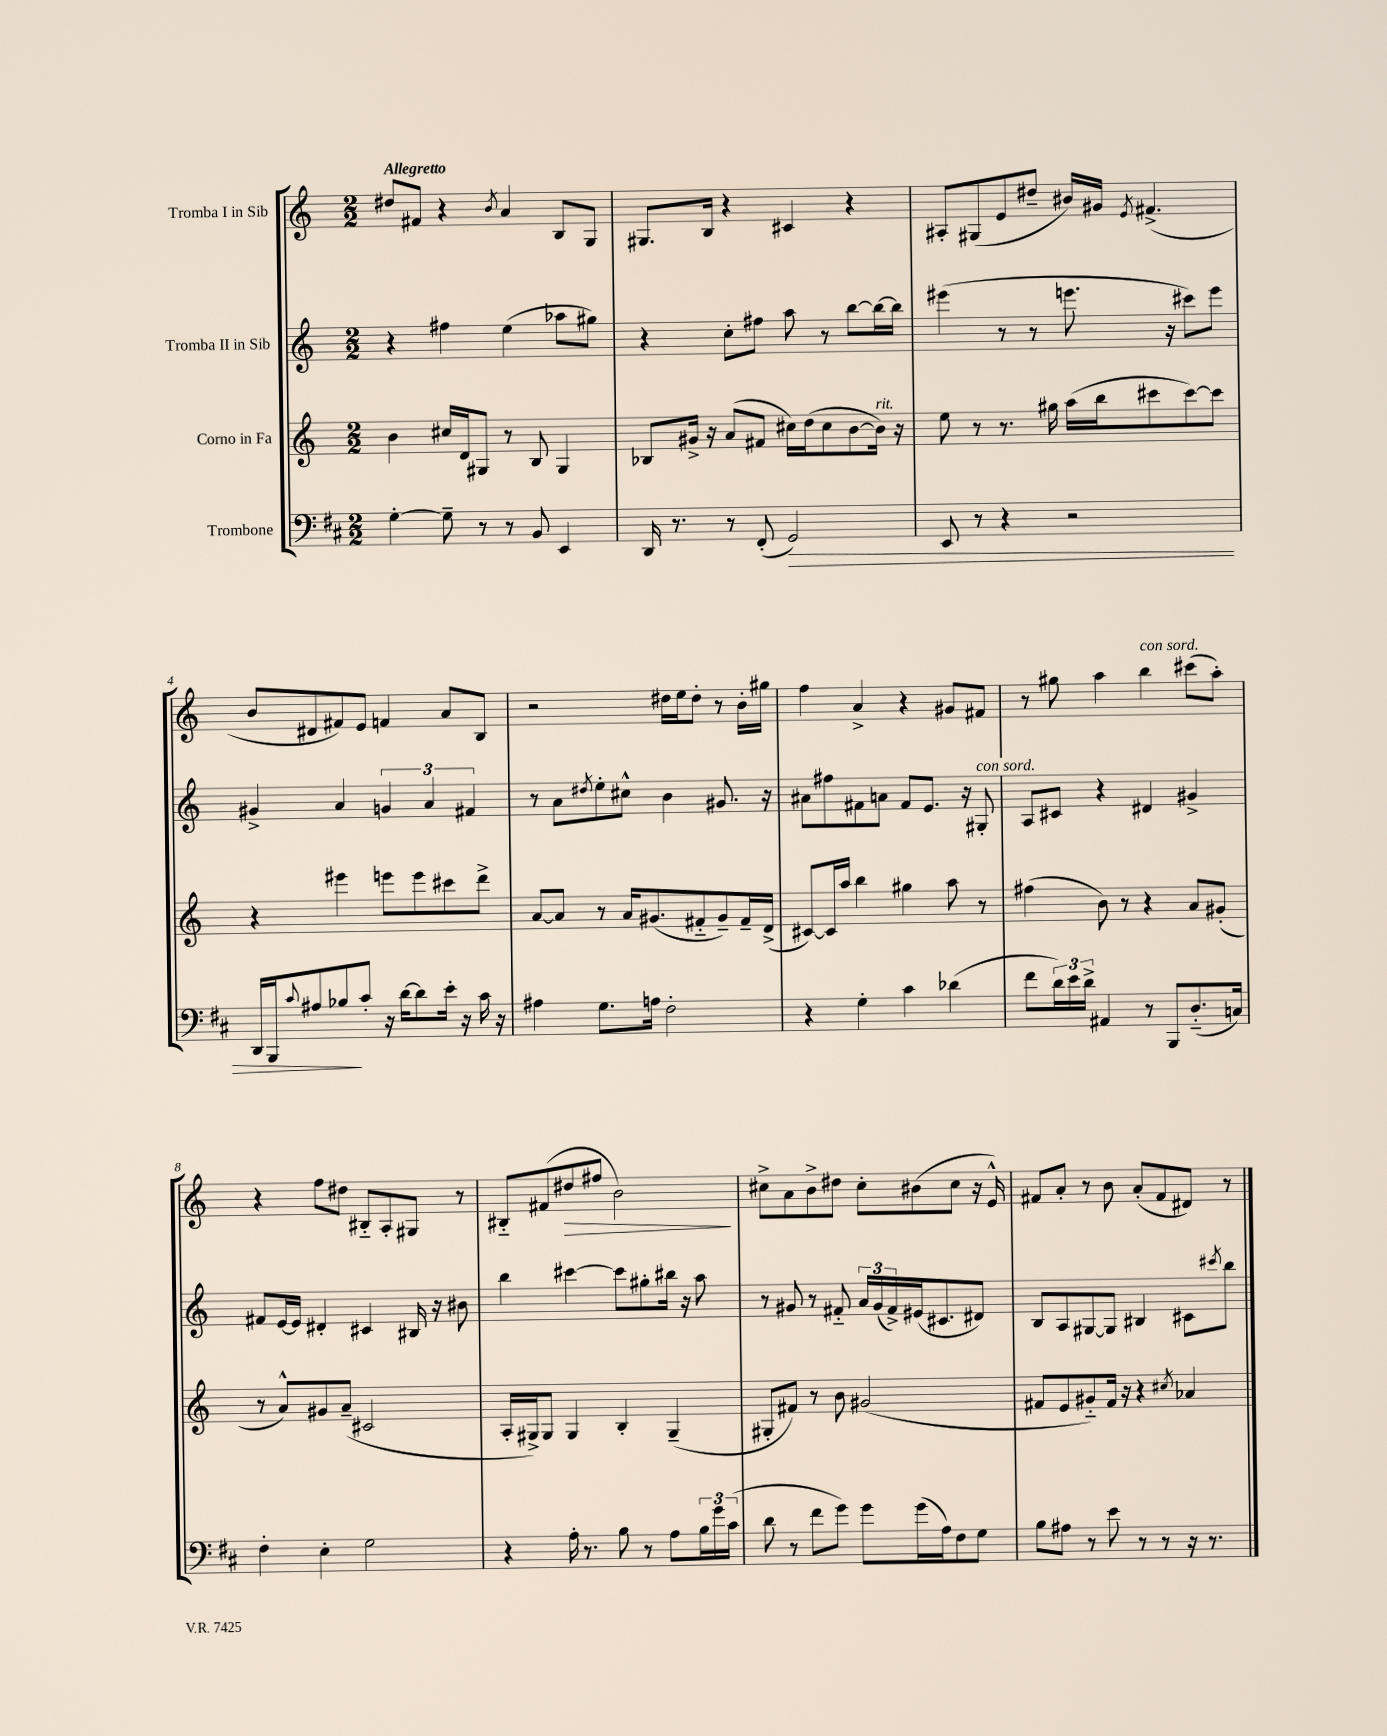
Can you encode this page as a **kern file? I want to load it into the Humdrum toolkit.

**kern	**dynam	**kern	**kern	**kern	**dynam
*part4	*part4	*part3	*part2	*part1	*part1
*staff4	*staff4	*staff3	*staff2	*staff1	*staff1
*I"Trombone	*	*I"Corno in Fa	*I"Tromba II in Sib	*I"Tromba I in Sib	*
*clefF4	*	*clefG2	*clefG2	*clefG2	*
*k[f#c#]	*	*k[]	*k[]	*k[]	*
*M2/2	*	*M2/2	*M2/2	*M2/2	*
=1	=1	=1	=1	=1	=1
!	!	!	!	!LO:TX:a:B:t=Allegretto	!
[4G'\	.	4b\	4r	8dd#X/L	.
.	.	.	.	8f#X/J	.
8G~\]	.	16cc#X/LL	4ff#X\	4r	.
.	.	16d/J	.	.	.
8r	.	8G#X/J	.	.	.
.	.	.	.	8qb/	.
8r	.	8r	(4ee\	4a/	.
8BB/	.	8B/	.	.	.
4EE/	.	4G#/	8aa-X\L	8B/L	.
.	.	.	8gg#X\J)	8G/J	.
=2	=2	=2	=2	=2	=2
16DD/	.	8B-X/L	4r	8.G#X/L	.
8.r	.	.	.	.	.
.	.	16g#X^/Jk	.	.	.
.	.	16r	.	16B/Jk	.
8r	.	(8a/L	8cc'\L	4r	.
(8FF#'/	.	8f#X/J	8ff#X\J	.	.
!	!LO:HP:b	!	!	!	!
2GG/)	>	16cc#X\LL)	8aa\	4c#X/	.
.	.	(16dd\J	.	.	.
.	.	8cc#\	8r	.	.
.	.	[8b\	[8bb\L	4r	.
!	!	!LO:TX:a:i:t=rit.	!	!	!
.	.	16b\Jk])	16bb\L_	.	.
.	.	16r	16bb\JJ]	.	.
=3	=3	=3	=3	=3	=3
8EE/	.	8ee\	(4eee#X\	8A#X'/L	.
8r	.	8r	.	(8G#X/	.
4r	.	8.r	8r	8e/	.
.	.	.	8r	8dd#X~/J	.
.	.	16gg#X\	.	.	.
2r	.	(16aa\LL	8.eeen\	16b#X/LL)	.
.	.	16bb\J	.	16g#X/JJ	.
.	.	.	.	8qe/	.
.	.	8ccc#X\	.	(4.f#X^/	.
.	.	.	16r	.	.
.	.	[8ccc#\)	8ccc#X\L)	.	.
.	.	8ccc#\J]	8eee\J	.	.
!!LO:LB:g=z
=4	=4	=4	=4	=4	=4
16DD/LL	.	4r	4g#X^/	8b/L	.
16BBB/J	.	.	.	.	.
8qqc#/	.	.	.	.	.
8A#X/	.	.	.	8d#X/	.
8B-X/	.	4eee#X\	4a/	8f#X/)	.
8c#'/J	]	.	.	8e/J	.
16r	.	8eeen\L	6gn/	4fn/	.
[16d\KL	.	.	.	.	.
8d\]	.	8eee\	.	.	.
.	.	.	6a/	.	.
16e'\Jk	.	8ccc#X\	.	8a/L	.
16r	.	.	.	.	.
.	.	.	6f#X/	.	.
16c#\	.	8ddd^\J	.	8B/J	.
16r	.	.	.	.	.
=5	=5	=5	=5	=5	=5
4A#X\	.	[8a/L	8r	2r	.
.	.	8a/J]	8a\L	.	.
.	.	.	8qdd#X/	.	.
8.G\L	.	8r	8ee'\	.	.
.	.	16a/KL	8cc#X^^\J	.	.
16An\Jk	.	(8.g#X/	.	.	.
2F#'\	.	.	4b\	16dd#X\LL	.
.	.	.	.	16ee\J	.
.	.	8f#X/	.	8dd#'\J	.
.	.	8g#~/)	8.g#X/	8r	.
.	.	16f#~/L	.	16b'\LL	.
.	.	(16d^/JJ	16r	16gg#X\JJ	.
=6	=6	=6	=6	=6	=6
4r	.	[8c#X/L)	8a#X\L	4ff\	.
.	.	16c#/L]	8ff#X\	.	.
.	.	16aa/JJ	.	.	.
4G'\	.	4bb\	8f#X\	4a^/	.
.	.	.	8an\J	.	.
4c#\	.	4gg#X\	8f#/L	4r	.
.	.	.	8.e/J	.	.
(4d-X\	.	8aa\	.	8g#X/L	.
.	.	.	16r	.	.
!	!	!	!LO:TX:a:i:t=con sord.	!	!
.	.	8r	8G#X'/	8f#X/J	.
=7	=7	=7	=7	=7	=7
8f#\L	.	(4ff#X\	8A/L	8r	.
24d\L)	.	.	8c#X/J	8gg#X\	.
24e\	.	.	.	.	.
24d^\JJ	.	.	.	.	.
4AA#X/	.	8b\)	4r	4aa\	.
.	.	8r	.	.	.
!	!	!	!	!LO:TX:a:i:t=con sord.	!
8r	.	4r	4d#X/	4bb\	.
8BBB/L	.	.	.	.	.
(8.D/	.	8a/L	4g#X^/	(8ccc#X\L	.
.	.	(8g#X'/J	.	8aa'\J)	.
16Cn/Jk)	.	.	.	.	.
!!LO:LB:g=z
=8	=8	=8	=8	=8	=8
4F#'\	.	8r	8f#X/L	4r	.
.	.	8a^^/L)	[16e/L	.	.
.	.	.	16e/JJ]	.	.
4E'\	.	8g#X/	4d#X'/	8ff\L	.
.	.	(8a~/J	.	8dd#X\J	.
2G\	.	2c#X/	4c#X/	8B#X/L	.
.	.	.	.	8A'/	.
.	.	.	16B#X/	8G#X/J	.
.	.	.	16r	.	.
.	.	.	8b#X\	8r	.
=9	=9	=9	=9	=9	=9
4r	.	16A'/LL	4bb\	8B#X/L	.
.	.	16G#X^/J)	.	.	.
.	.	8G#/J	.	(8f#X/	.
!	!	!	!	!	!LO:HP:b
16A'\	.	4G#/	[4ccc#X\	8dd#X/	>
8.r	.	.	.	.	.
.	.	.	.	8ff#X/J	.
8B\	.	4B'/	8ccc#\L]	2b\)	.
8r	.	.	8gg#X'\	.	.
8A\L	.	(4G#~/	16bb#X\Jk	.	.
.	.	.	16r	.	.
24B\L	.	.	8aa\	.	.
24g\	.	.	.	.	.
(24c#\JJ	.	.	.	.	.
.	.	.	.	.	]
=10	=10	=10	=10	=10	=10
8d\	.	8G#X'/L	8r	8cc#X^\L	.
8r	.	8f#X/J)	8g#X/	8a\	.
8f#\L	.	8r	8r	8b^\	.
8g\J)	.	8b\	8f#X/	8dd#X\J	.
8g\L	.	(2g#X/	24a/LL	8cc#'\L	.
.	.	.	(24g#/	.	.
.	.	.	24f#^/)	.	.
(16g\L	.	.	(16e#X/J	(8b#X\	.
16A\J)	.	.	8.c#X/	.	.
8F#\	.	.	.	8cc#\J	.
8G\J	.	.	8d#X/J)	16r	.
.	.	.	.	16e^^/)	.
=11	=11	=11	=11	=11	=11
8B\L	.	8f#X/L	8B/L	8f#X/L	.
8A#X\J	.	8e/	8A/	8a'/J	.
8r	.	8g#X/)	[8G#X/	8r	.
8e\	.	16f#/Jk	8G#/J]	8b\	.
.	.	16r	.	.	.
8r	.	4r	4B#X/	(8a'/L	.
8r	.	.	.	8f#/	.
.	.	8qcc#X/	.	.	.
16r	.	4a-X/	8c#X\L	8d#X/J)	.
8.r	.	.	.	.	.
.	.	.	8qccc#X/	.	.
.	.	.	8bb\J	8r	.
==	==	==	==	==	==
*-	*-	*-	*-	*-	*-
